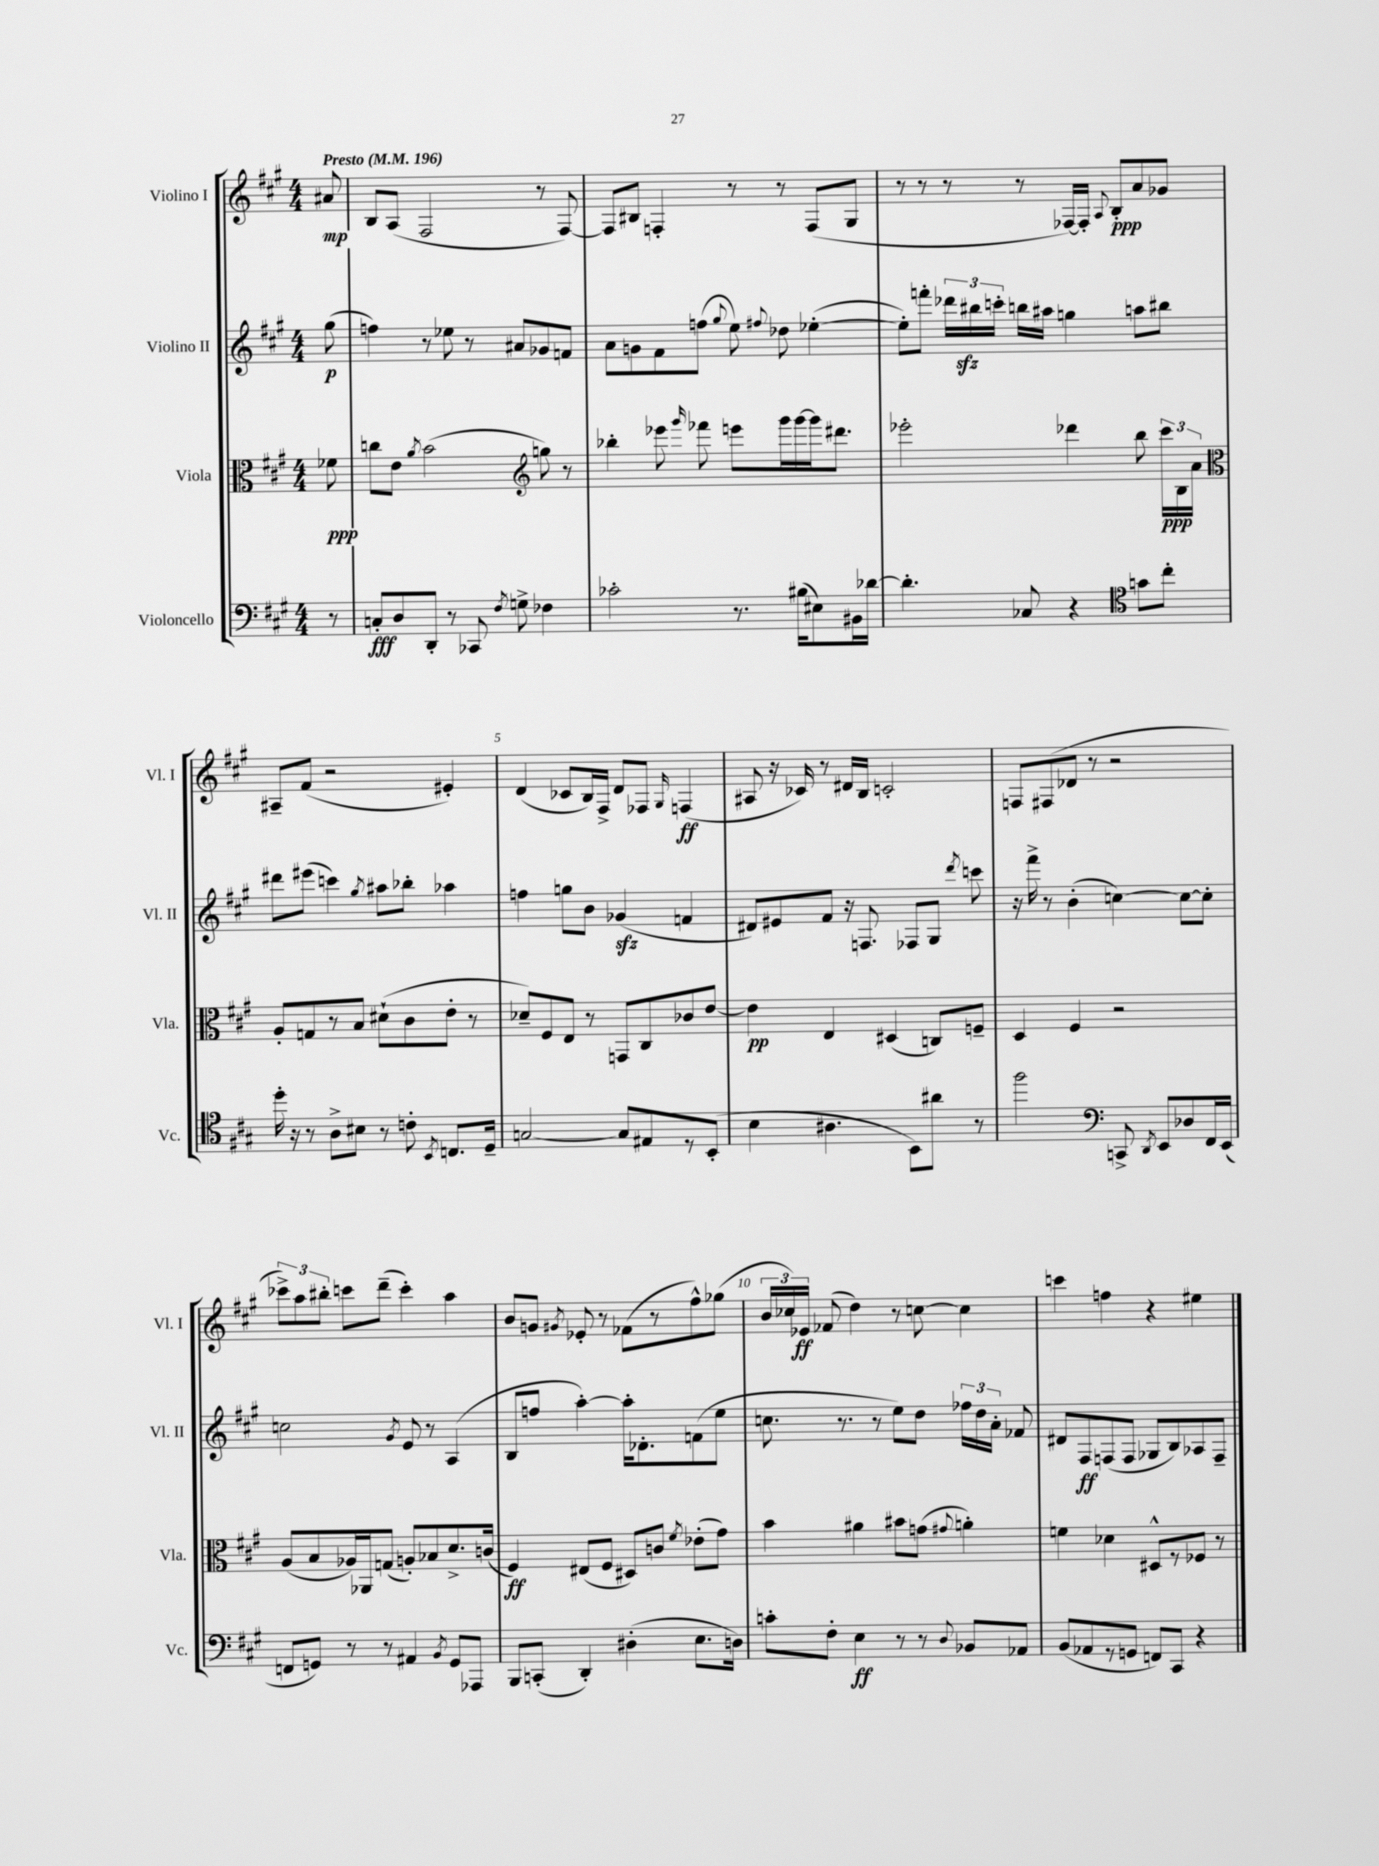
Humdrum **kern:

**kern	**kern	**kern	**kern
*staff4	*staff3	*staff2	*staff1
*clefF4	*clefC3	*clefG2	*clefG2
*k[f#c#g#]	*k[f#c#g#]	*k[f#c#g#]	*k[f#c#g#]
*M4/4	*M4/4	*M4/4	*M4/4
*MM196	*MM196	*MM196	*MM196
8r	8f-	(8gg#	8a#
=	=	=	=
8C'	8cc	4ff)	8B
8D	8e	.	(8A
.	8qa	.	.
8DD'	(2b	8r	2F#
8r	.	8ee-	.
8CC-	.	8r	.
8qF#	.	.	.
8G^	.	8a#	.
*	*clefG2	*	*
4F-	8gg)	8g-	8r
.	8r	8f	[8F#)
=	=	=	=
2c-'	4bb-'	8a	8F#]
.	.	8g	8B#
.	8eee-	8f#	4F'
.	16qqggg#	.	.
.	8fff-	(8ff	.
.	.	8qqgg#	.
8.r	8eee	8ee)	8r
.	.	8qqff#	.
.	16ggg#	8dd-	8r
(16B#	[16ggg#	.	.
8E#)	16ggg#]	([4ee-'	(8F
.	8.ddd#	.	.
16BB#	.	.	8G#
[16d-	.	.	.
=	=	=	=
4.d-']	2eee-'	8ee-'])	8r
.	.	8fff'	8r
.	.	24ddd-	8r
.	.	24bb#	.
.	.	24ccc'	.
8C-	.	16bb	8r
.	.	16aa#	.
4r	4ddd-	4gg	[16F-)
.	.	.	16F-']
.	.	.	8qqA
.	.	.	8B'
*clefC4	*	*	*
8g	8bb	8aa	8a
8cc#'	24ccc#	8bb#	8g-
.	24B	.	.
.	24a	.	.
=	=	=	=
*	*clefC3	*	*
16dd'	8A'	8ddd#	8A#~
16r	.	.	.
8r	8G	(8eee#	(8f#
8A^	8r	4ccc)	2r
8B#	8B	.	.
.	.	8qgg#	.
8r	(8d#`	8aa#	.
8c'	8c#	8bb-'	.
8qBB	.	.	.
8.C	8e'	4aa-	4e#')
.	8r	.	.
16D~	.	.	.
=	=	=	=
[2G	8d-~)	4ff	(4d
.	8F#	.	.
.	8E	8gg	8c-
.	8r	8b	16B)
.	.	.	16F#^
8G]	8GG	(4g-	8d
8E#	8C#	.	8F-
.	.	.	16qqG#
8r	8c-	4f	(4F
(8BB'	[8e	.	.
=	=	=	=
4B	4e]	8d#)	8A#
.	.	8e#	16r
.	.	.	16c-)
4.A#	4E	8f#	8r
.	.	16r	16d#
.	.	8.F	16B
.	(4D#	.	2c'
8BB)	.	8F-	.
8a#	8C)	8G#	.
.	.	8qddd	.
8r	8F~	8ccc	.
=	=	=	=
2ff#	4D	16r	8F
.	.	16fff#^	.
.	.	8r	(8F#
.	4F#	(4b'	8d-
.	.	.	8r
*clefF4	*	*	*
8CC^	2r	[4cc)	2r
8qDD	.	.	.
8EE	.	.	.
8D-	.	8cc_	.
16FF#	.	8cc']	.
(16EE	.	.	.
=	=	=	=
8FF	(8A	2cc	12ccc-^)
.	.	.	12aa
8GG)	8B	.	.
.	.	.	12bb#'
8r	16A-)	.	8ccc
.	16AA-	.	.
8r	(8G	.	(8ddd~
.	.	8qg#	.
4AA#	8A')	8e	4ccc')
.	8B-	8r	.
8qBB	.	.	.
8GG	8.d^	(4A	4aa
8AAA-	.	.	.
.	(16c	.	.
=	=	=	=
8BBB	4F#)	8B	8b
(8CC'	.	8ff	8g
.	.	.	8qg#
4DD')	(8E#	[4aa')	8e-'
.	8F#	.	8r
(4D#'	8D#)	16aa']	(8f-
.	.	8.d-'	.
.	8c	.	8r
.	8qf#	.	.
8.E	(8e-'	(8f	8ff#^^)
.	8g#)	8ee	(8gg-
16D)	.	.	.
=	=	=	=
8c'	4b	8.cc	24b
.	.	.	24cc-)
.	.	.	24e-
8F#'	.	.	(8f-
.	.	8.r	.
4E	4a#	.	4dd)
.	.	8r	.
8r	8b#	8ee)	8r
8r	(8g	8dd	[8cc
8qqD	8qqg#	.	.
8BB-	4a')	24ff-	4cc]
.	.	24dd	.
.	.	24a'	.
8AA-	.	8f-	.
=	=	=	=
(8BB	4f	8d#	4ccc
8AA-	.	8F#	.
8r	4d-	(8F	4ff
8GG	.	8F	.
8FF)	8D#^^	8G-	4r
8CC#	8r	8B)	.
4r	8F-	8A-	4ee#
.	8r	8F~	.
==	==	==	==
*-	*-	*-	*-
